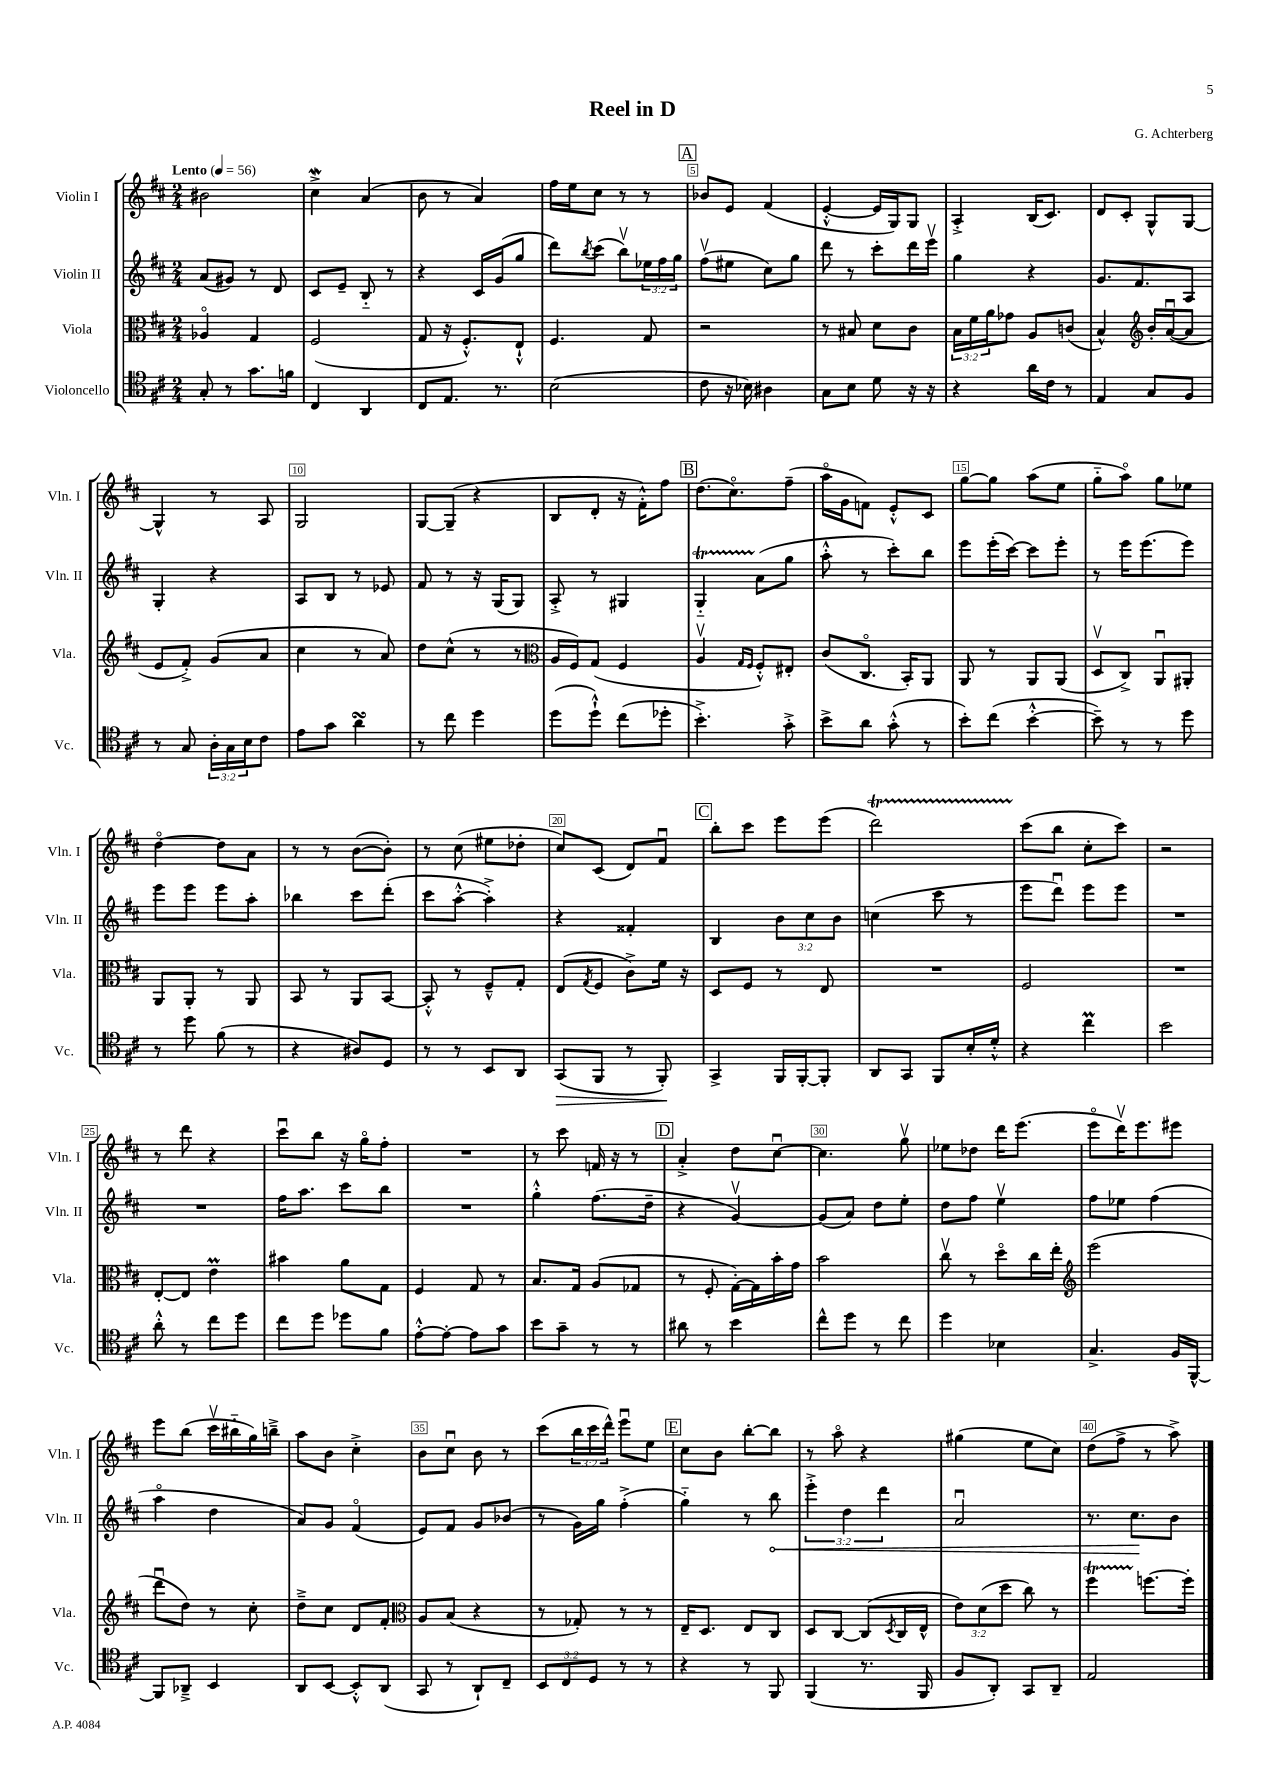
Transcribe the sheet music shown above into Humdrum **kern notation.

**kern	**kern	**kern	**kern
*staff4	*staff3	*staff2	*staff1
*clefC4	*clefC3	*clefG2	*clefG2
*k[f#c#]	*k[f#c#]	*k[f#c#]	*k[f#c#]
*M2/4	*M2/4	*M2/4	*M2/4
*MM56	*MM56	*MM56	*MM56
8G'	4A-o	(8a	2b#
8r	.	8g#)	.
8.g	4G	8r	.
.	.	8d	.
16f	.	.	.
=	=	=	=
4C#	(2F#	8c#	4cc#^
.	.	8e~	.
4AA	.	8B'~	(4a
.	.	8r	.
=	=	=	=
8C#	8G	4r	8b
8.E	16r	.	8r
.	8.F#'^^)	.	.
.	.	16c#	4a)
8.r	.	(16g	.
.	8E`^^	8gg	.
=	=	=	=
(2B	4.F#	8ddd)	16ff#
.	.	.	16ee
.	.	8qbb	.
.	.	(8ccc#	8cc#
.	.	8bbv)	8r
.	8G	24ee-	8r
.	.	24ff#	.
.	.	24gg	.
=	=	=	=
8c#	2r	(8ff#v	8b-
16r	.	8ee#	8e
16B-)	.	.	.
4A#	.	8cc#)	(4f#
.	.	8gg	.
=	=	=	=
8G	8r	8ddd	[4e'^^
8B	8B#	8r	.
8d	8d	8ccc#'	16e]
.	.	.	16G)
16r	8c#	16ddd	8G
16r	.	16eeev	.
=	=	=	=
4r	24B	4gg	4A'^
.	24f#	.	.
.	24a	.	.
.	8g-	.	.
16a	8A	4r	(16B
16c#	.	.	8.c#)
8r	(8c	.	.
=	=	=	=
4E	4B^^)	8.g	8d
.	.	.	8c#'
.	.	8.f#	.
*	*clefG2	*	*
8G	16b'	.	8G^^
.	([16au	.	.
8F#	8a]	8A	[8G
=	=	=	=
8r	8e	4G'	4G^^]
8G	8f#'^)	.	.
24A'	(8g	4r	8r
24G	.	.	.
24B	.	.	.
8c#	8a	.	8A
=	=	=	=
8e	4cc#	8A	2G
8g	.	8B	.
4a	8r	8r	.
.	8a)	8e-	.
=	=	=	=
8r	8dd	8f#	[8G
8cc#	(8cc#^^	8r	(8G~]
4dd	8r	16r	4r
.	.	(16G	.
.	8r	8G)	.
=	=	=	=
*	*clefC3	*	*
(8dd	16A	8A'^	8B
.	16F#)	.	.
8dd`^^)	(8G	8r	8d'
(8cc#	4F#	4G#	16r
.	.	.	16f#'^^)
8dd-'	.	.	8ff#
=	=	=	=
4.b'^)	4Av	4G'~	(8.dd
.	.	.	8.cc#o)
.	16qqG	.	.
.	16qqF#	.	.
.	8F#'^^)	(8a	.
8g'^	8E#'	8gg	(8ff#~
=	=	=	=
8b^	(8c#	8aa'^^	16aao
.	.	.	16g
8a	8.C#o	8r	8f)
(8g'^^	.	8ccc#')	8e'^^
.	16BB')	.	.
8r	8AA	8bb	8c#
=	=	=	=
8b')	8AA	8eee	[8gg
(8cc#	8r	(16eee'	8gg]
.	.	[16ccc#)	.
[4b'^^	8AA	8ccc#]	(8aa
.	(8AA	8eee'	8ee
=	=	=	=
8b~])	8Dv	8r	8gg'~
8r	8C#^)	16eee	8aao)
.	.	(8.eee	.
8r	8AAu	.	8gg
8dd	8AA#'	8eee)	8ee-
=	=	=	=
8r	8AA	8eee	[4ddo
8dd	8AA'	8eee	.
(8f#	8r	8eee	8dd]
8r	8AA	8aa'	8a
=	=	=	=
4r	8BB	4bb-	8r
.	8r	.	8r
8A#)	8AA	8ccc#	([8b
8D	[8BB	(8ddd'	8b'])
=	=	=	=
8r	8BB'^^]	8ccc#	8r
8r	8r	[8aa'^^	(8cc#
8BB	8F#~^^	4aa'^])	8ee#
8AA	8G'	.	8dd-'
=	=	=	=
(8GG	(8E	4r	8cc#)
.	8qG	.	.
8FF#	8F#	.	(8c#
8r	8c#^)	4f##'	8d)
8FF#')	16f#	.	8f#u
.	16r	.	.
=	=	=	=
4GG^	8D	4B	8bb'
.	8F#	.	8ccc#
16FF#	8r	12b	8eee
[16FF#'	.	.	.
.	.	12cc#	.
8FF#']	8E	.	(8eee
.	.	12b	.
=	=	=	=
8AA	2r	(4cc	2ddd)
8GG	.	.	.
8FF#	.	8ccc#	.
16B'	.	8r	.
16d'^^	.	.	.
=	=	=	=
4r	2F#	8eee	(8ccc#
.	.	8dddu)	8bb
4cc#	.	8eee	8cc#'
.	.	8eee	8ccc#)
=	=	=	=
2b	2r	2r	2r
=	=	=	=
8a'^^	[8E'	2r	8r
8r	8E]	.	8ddd
8cc#	4e	.	4r
8dd	.	.	.
=	=	=	=
8cc#	4b#	16ff#	8ccc#u
.	.	8.aa	.
8dd	.	.	8bb
8dd-	8a	8ccc#	16r
.	.	.	16ggo
8f#	8G	8bb	8ff#'
=	=	=	=
[8e'^^	4F#	2r	2r
8e'_	.	.	.
8e]	8G	.	.
8g	8r	.	.
=	=	=	=
8b	8.B	4gg'^^	8r
8g~	.	.	8ccc#
.	16G	.	.
8r	(8A	(8.ff#	16f
.	.	.	16r
8r	8G-	.	8r
.	.	16dd~	.
=	=	=	=
8a#	8r	4r	4a'^
8r	8F#'	.	.
4b	[16G')	[4gv)	8dd
.	16G]	.	.
.	16b'	.	[8cc#u
.	16g	.	.
=	=	=	=
8cc#^^	2b	(8g]	4.cc#]
8dd	.	8a)	.
8r	.	8dd	.
8cc#	.	8ee'	8ggv
=	=	=	=
4dd	8cc#v	8dd	8ee-
.	8r	8ff#	8dd-
4B-	8ddo	4eev	16ddd
.	.	.	(8.eee
.	16cc#	.	.
.	16ee'	.	.
=	=	=	=
*	*clefG2	*	*
4.G^	(2eee	8ff#	8eeeo
.	.	8ee-	16dddv)
.	.	.	8.eee
.	.	(4ff#	.
16F#	.	.	8eee#
[16FF#^^	.	.	.
=	=	=	=
8FF#]	8dddu	4aao	8eee
8AA-~^	8dd)	.	(8bb
4BB	8r	4dd	16ccc#v
.	.	.	16bb#'~
.	8cc#'	.	16gg)
.	.	.	16bb~^
=	=	=	=
8AA	8dd~^	8a)	8aa
[8BB	8cc#	8g	8b
8BB'^^]	8d	(4f#o	4cc#'^
(8AA	8f#'	.	.
=	=	=	=
*	*clefC3	*	*
8GG	8A	8e)	8b
8r	(8B	8f#	8cc#u
8AA`)	4r	8g	8b
8C#~	.	(8b-	8r
=	=	=	=
12BB	8r	8r	(8ccc#
12C#	.	.	.
.	8G-')	16g)	24bb
12D	.	.	24ccc#
.	.	16gg	.
.	.	.	24ddd^^)
8r	8r	(4ff#'^	8eeeu
8r	8r	.	8ee
=	=	=	=
4r	16E~	4gg'~)	8cc#
.	8.D	.	.
.	.	.	8b
8r	8E	8r	[8bb'
8FF#	8C#	8bb	8bb]
=	=	=	=
(4FF#	8D	6eee'^	8r
.	[8C#	.	8aao
.	.	6dd	.
8.r	(8C#]	.	4r
.	.	6ddd	.
.	8qD	.	.
.	16C#	.	.
16FF#	16E^^	.	.
=	=	=	=
8F#	12e)	2au	(4gg#
.	(12d	.	.
8AA')	.	.	.
.	12dd	.	.
8GG	8cc#)	.	8ee
8AA~	8r	.	8cc#)
=	=	=	=
2E	4ff#	8.r	(8dd
.	.	.	8ff#^
.	.	8.cc#	.
.	[8.ff	.	8r
.	.	8b	8aa^)
.	16ff']	.	.
==	==	==	==
*-	*-	*-	*-
